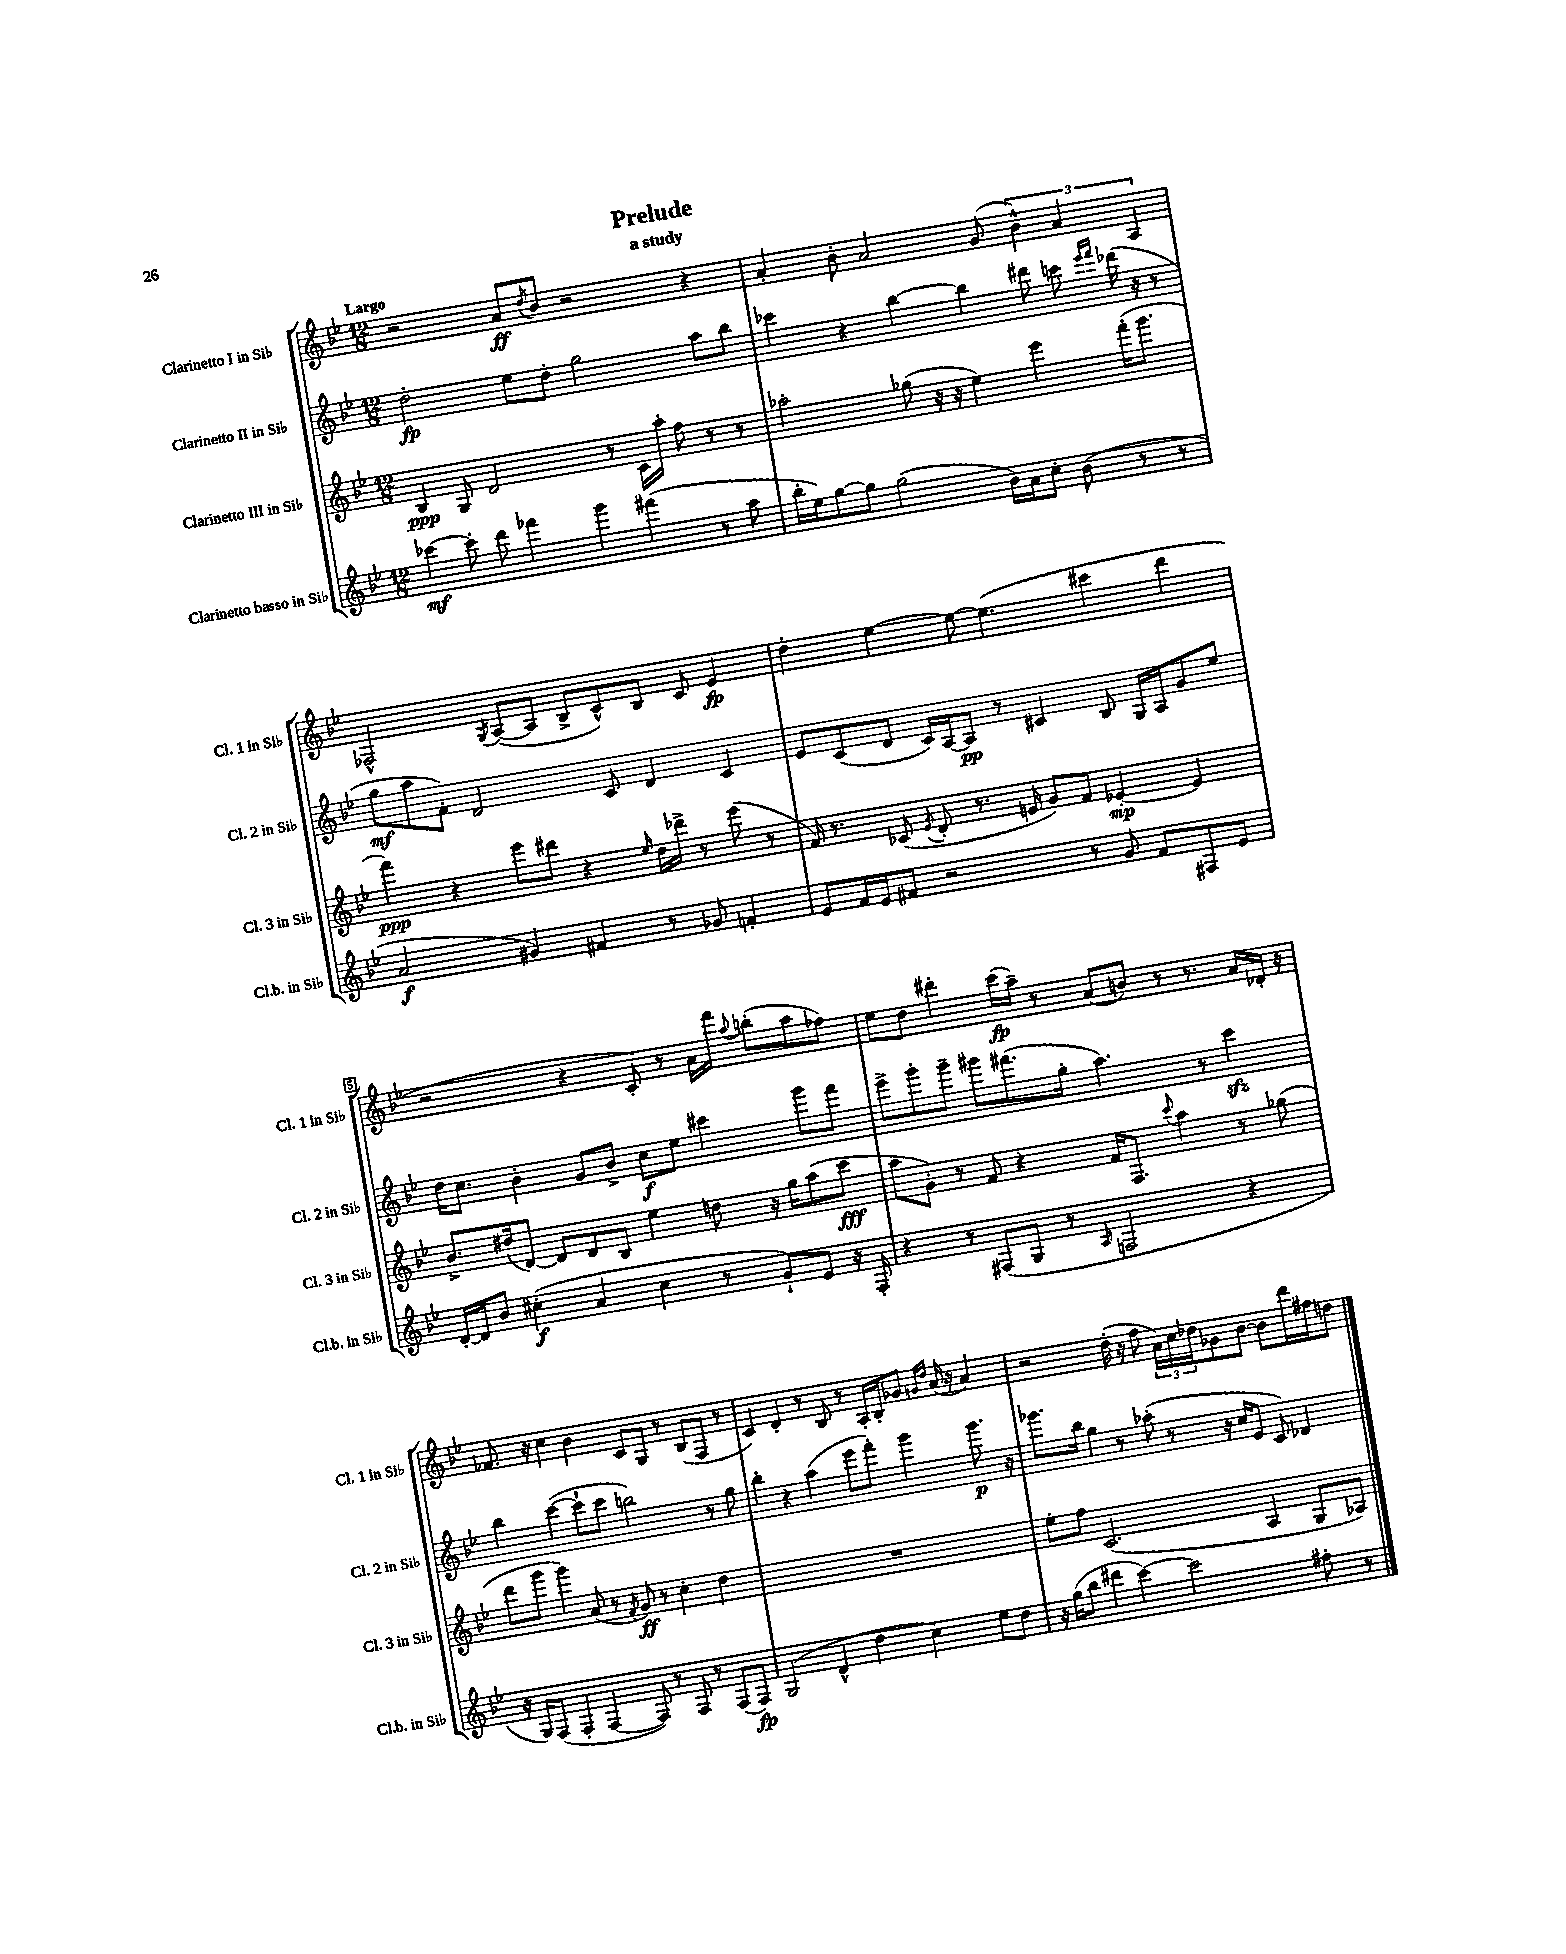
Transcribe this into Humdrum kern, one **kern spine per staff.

**kern	**kern	**kern	**kern
*staff4	*staff3	*staff2	*staff1
*clefG2	*clefG2	*clefG2	*clefG2
*k[b-e-]	*k[b-e-]	*k[b-e-]	*k[b-e-]
*M12/8	*M12/8	*M12/8	*M12/8
[4ccc-	4B-	2dd'	2r
8ccc-']	8G	.	.
8ddd	2d	.	.
4fff-	.	8ee-	8a
.	.	.	8qdd
.	.	8dd'	8b-
4ggg	.	2gg	2r
.	8r	.	.
(4fff#	16c	.	.
.	16aa'	.	.
.	8ff	.	.
8r	8r	8aa	4r
8aa	8r	8bb-	.
=	=	=	=
16bb-'	2aa-'	4ccc-	4a'
16ee-)	.	.	.
[8gg	.	.	.
8gg]	.	4r	8b-'
(2gg	.	.	2a
.	(8gg-	[4bb-	.
.	16r	.	.
.	16r	.	.
.	4ee-)	4bb-]	.
16b-)	.	.	(8g
16a	.	.	.
8cc'	4eee-	8ddd#	6b-^^)
(8b-	.	8ccc	.
.	.	.	6a
.	.	16qqeee-	.
.	.	16qqfff	.
8r	(16fff'	(16ddd-	.
.	8.ggg	16r	.
.	.	.	6A
8r	.	8r	.
=	=	=	=
2a	4fff)	8gg	2F-^^
.	.	8aa	.
.	4r	8f')	.
.	.	2d	.
.	.	.	8qG
4g#)	8eee-	.	([8A
.	8ddd#	.	8A]
4f#	4r	.	8B-^
.	.	8c	8c^^)
.	16qqee-	.	.
8r	16dd	4d	8B-
.	16ddd-^	.	.
8g-	8r	.	8c
4f'	(8eee-	4c	4e-
.	8r	.	.
=	=	=	=
8e-	16f)	8e-	4dd'
.	8.r	.	.
16f	.	(8c	.
16e-	.	.	.
8f#	(8c-	8d	[4ee-
.	8qe-	.	.
2r	8d'	16c)	.
.	.	[16A	.
.	8.r	8A]	8ee-_
.	.	8r	(4.ee-]
.	16e	.	.
.	8g)	4c#	.
8r	8f	.	.
8g	[4e-'	8B-	4ccc#
8f#	.	16G	.
.	.	16A	.
8F#	4e-]	8g	4ddd
8e-	.	8ee-	.
=	=	=	=
[16d'	8.b-^	16dd	2r
16d]	.	8.cc	.
8b-	.	.	.
.	(16dd#	.	.
(4cc#'	[8d)	4b-'	.
.	8d]	.	.
4a	8d	8g	4r
.	8B-	8b-^	.
4cc#	4ee-	8cc	8c')
.	.	8ee-	8r
8r	8dd	4ccc#	16a
.	.	.	16fff
.	.	.	8qqaa
8g`)	16r	.	(8bb'
.	16gg	.	.
8e-	(8aa	8ggg	8aa
16r	8ccc	8fff	8ff-)
16F'	.	.	.
=	=	=	=
4r	8aa	8eee-^	8ee-
.	8g')	8ggg'	8dd
8r	8r	8ggg~	4ddd#'
(8F#	8f	8ggg#	.
8G	4r	(8.fff#	(16ccc
.	.	.	16aa~)
8r	.	.	8r
.	.	16gg'	.
16qqA	.	.	.
2F	16f	4.aa)	(8a
.	8.F	.	.
.	.	.	8b)
.	8qqccc	.	.
.	4aa	.	8r
.	.	8r	8.r
4r	8r	4ccc	.
.	.	.	16a
.	(8gg-	.	16d-'
.	.	.	16r
=	=	=	=
16r	8ddd	4bb-	8.f-
16G)	.	.	.
(8F	8ggg	.	.
.	.	.	16r
4F'	4ggg)	([4ccc	4cc
[4F	(8a	8ccc`]	4b-
.	8r	8ccc	.
.	8qf	.	.
8F])	8g)	2bb)	8c
8r	8r	.	8G
8F	4cc'	.	8r
8r	.	.	(8B-
(8F	4dd	8r	8F
8F)	.	8gg	8r
=	=	=	=
(2G	1.r	4bb-'	4c)
.	.	4r	4d'
4d^^	.	(4aa	8r
.	.	.	8B-
4dd	.	8eee-	8r
.	.	8fff')	16A'
.	.	.	16B-'
4cc)	.	4ggg	8g-
.	.	.	16qqg
.	.	.	16qqdd
.	.	.	(16a
.	.	.	16r
8ee-	.	8.ggg	4a)
8dd	.	.	.
.	.	16r	.
=	=	=	=
16r	8ee-'	8.ggg-	2r
(16gg	.	.	.
8bb-	8ff	.	.
.	.	16bb-	.
4ddd#	(2.c	4gg	.
[4ccc)	.	8r	(16dd'
.	.	.	16r
.	.	(8aa-'	8ff
2ccc]	.	8r	24a)
.	.	.	24cc
.	.	.	24dd-
.	.	16r	8g-
.	.	16cc	.
.	4A	8e-	[8b-
.	.	8c)	8b-]
8ff#'	8G	4d-	16ddd
.	.	.	16ff#
8r	8A-)	.	8dd
==	==	==	==
*-	*-	*-	*-
